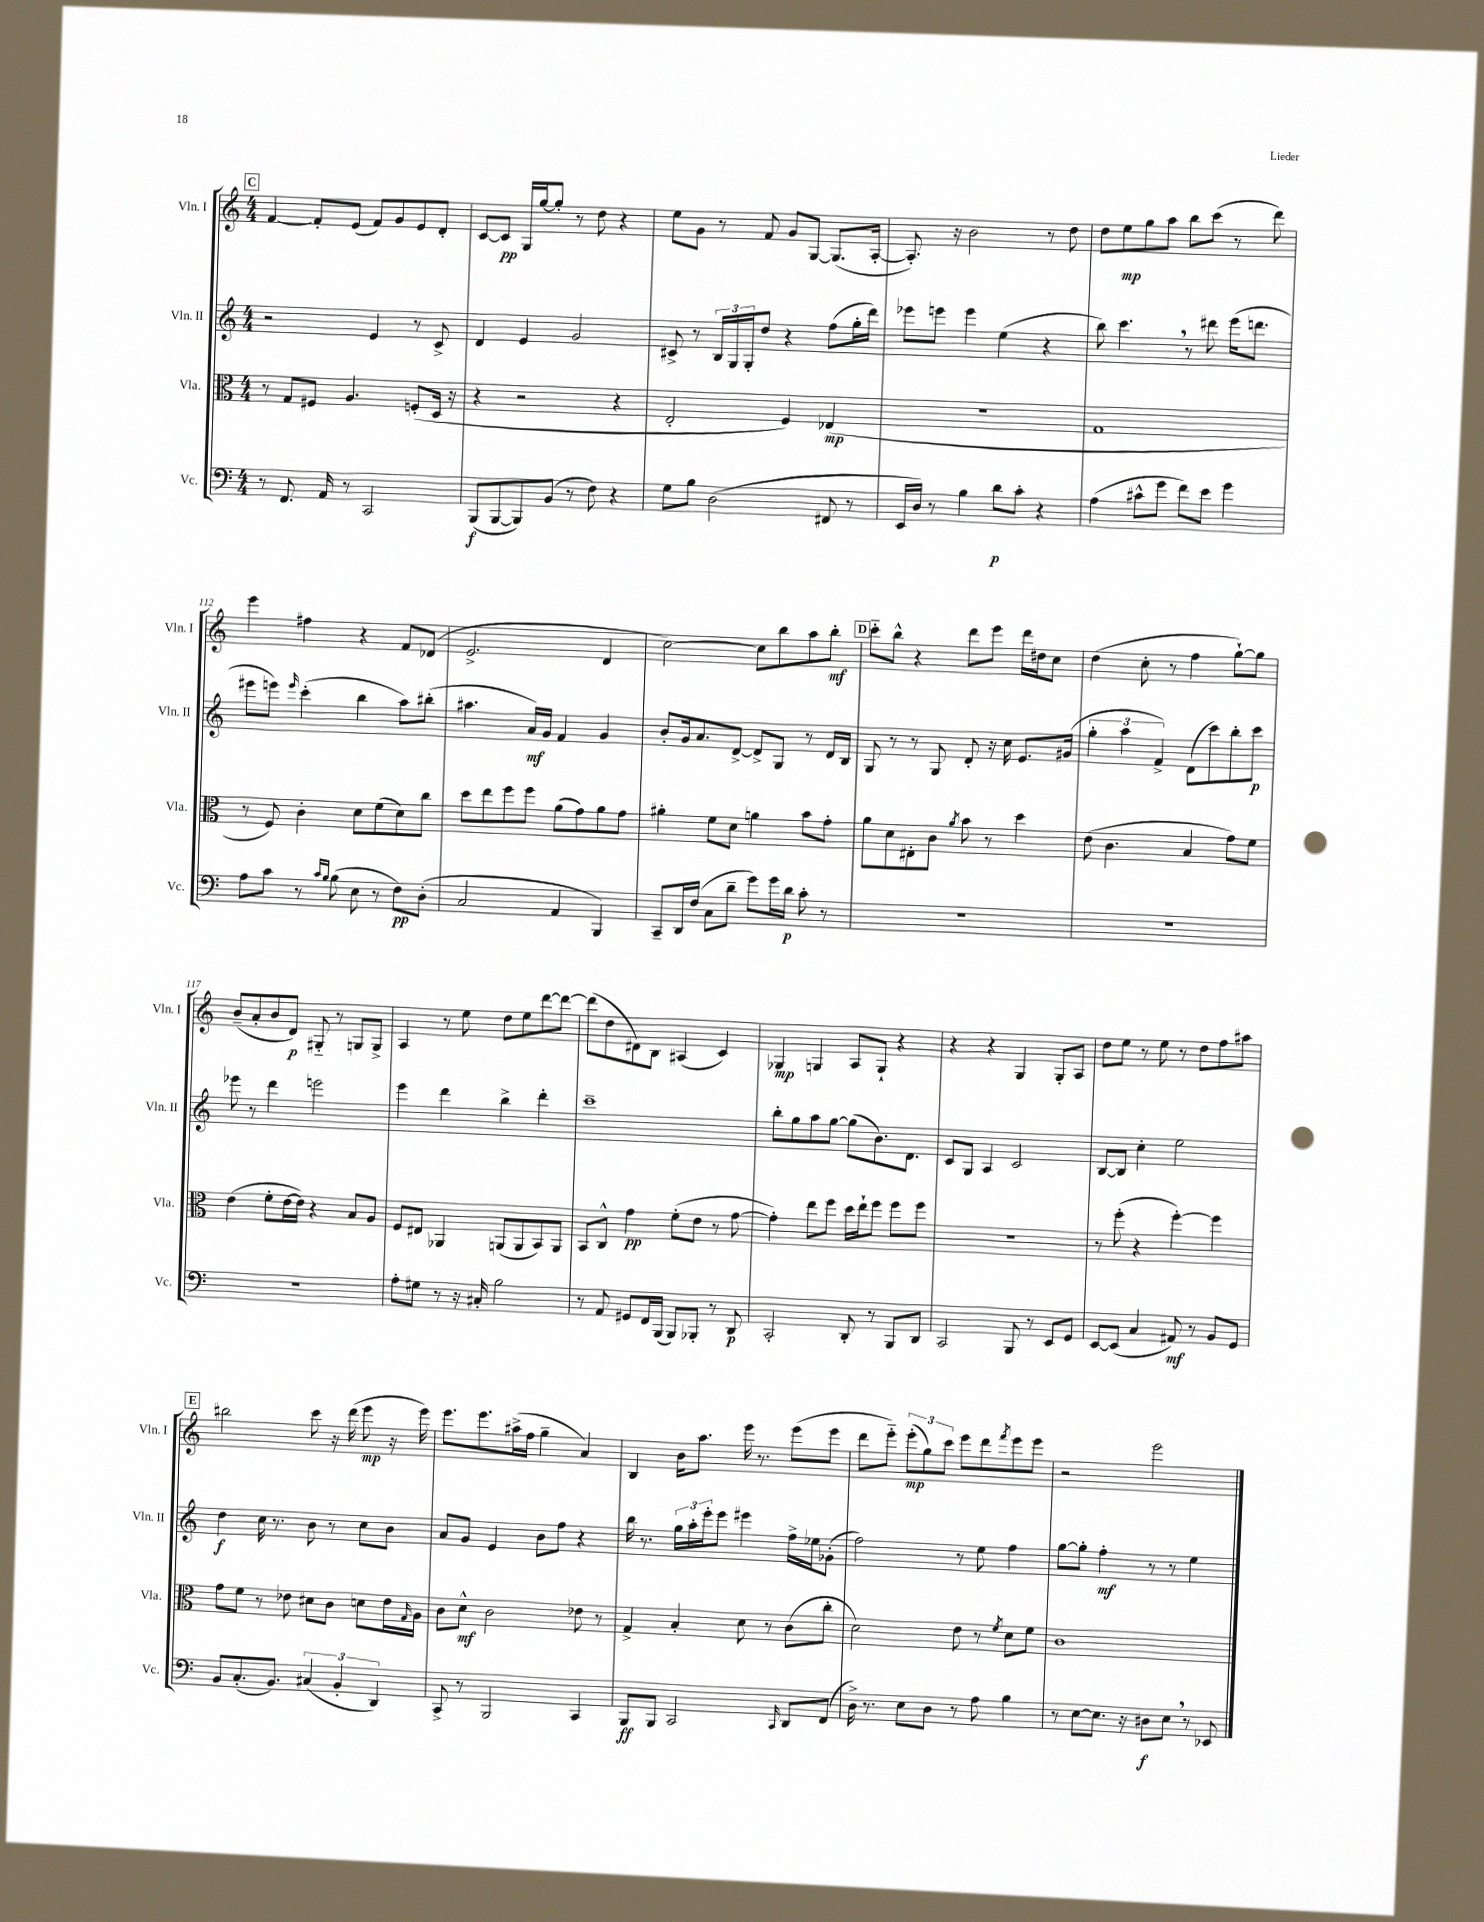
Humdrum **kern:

**kern	**kern	**kern	**kern
*staff4	*staff3	*staff2	*staff1
*clefF4	*clefC3	*clefG2	*clefG2
*k[]	*k[]	*k[]	*k[]
*M4/4	*M4/4	*M4/4	*M4/4
8r	8r	2r	[4f/
8.FF/	8G/L	.	.
.	8F#/J	.	8f'/]L
16AA/	.	.	.
8r	4.A/	.	(8e/J
2CC/	.	4e/	8f/L)
.	.	.	8g/
.	(8F'/L	8r	8e/
.	16D/Jk	8c^/	8d'/J
.	16r	.	.
=	=	=	=
(8BBB/L	4r	4d/	[8c/L
[8BBB/	.	.	8c/]J
8BBB/])	2r	4e/	16G/LL
.	.	.	[16gg/J
(8BB/J	.	.	8gg'/]J
8r	.	2g/	8r
8F\)	.	.	8dd\
4r	4r	.	4r
=	=	=	=
8G\L	2E'/	8c#^/	8ee\L
8B\J	.	8r	8g\J
(2D\	.	24B/LL	8r
.	.	24G/	.
.	.	24G'/J	.
.	.	8dd/J	8f/
.	4F/)	4r	8g/L
.	.	.	[8G/J
8FF#/	(4E-/	(8ff\L	(8.G/]L
8r	.	16gg'\L	.
.	.	16ddd\JJ)	[16A'/Jk
=	=	=	=
16EE/LL	1r	8eee-\L	8.A'/])
16D/JJ)	.	.	.
8r	.	8eee\J	.
.	.	.	16r
4B\	.	4eee\	2b\
8d\L	.	(4ee\	.
8c'\J	.	.	.
4r	.	4r	8r
.	.	.	8dd\
=	=	=	=
(4A\	1G	8bb\)	8dd\L
.	.	4.ccc\	8ee\
8c#^^\L	.	.	8gg\
8g\J	.	.	8aa\J
8f\L)	.	8r	8bb\L
8e\J	.	8ddd#\	(8ccc\J
4g\	.	(16eee\LK	8r
.	.	8.ddd\J	.
.	.	.	8ddd\)
=	=	=	=
8A\L	8r	8eee#\L	4eee\
8c\J	8F/)	8eee\J)	.
.	.	16qqeee/	.
8r	4c'\	(4ccc'\	4ff#\
16qqc/LL	.	.	.
16qqB/JJ	.	.	.
(8B\	.	.	.
8E\	8d\L	4bb\	4r
8r	(8f\	.	.
8F\L)	8d\)	8aa\L)	8f/L
(8D'\J	8cc\J	(8bb#'\J	(8d-/J
=	=	=	=
2C/	8dd\L	4.aa#\	2.e^/
.	8ee\	.	.
.	8ff\	.	.
.	8ff\J	16a/LL)	.
.	.	16g/JJ	.
4AA/	(8a\L	4f/	.
.	8g\)	.	.
4BBB/)	8a\	4g/	4d/
.	8g\J	.	.
=	=	=	=
8CC~/L	4a#'\	8b'/L	[2cc\)
16DD/L	.	16g/k	.
(16F/JJ	.	8.a/	.
8C\L	8f\L	.	.
8d~\J	8d\J	[8d^/J	.
8g\L)	4a\	8d^/]L	8cc\]L
16g\L	.	8G/J	8bb\
16d\JJ	.	.	.
8c'\	8b\L	8r	8aa\
8r	8g'\J	16d/LL	8bb'\J
.	.	16B/JJ	.
=	=	=	=
1r	8a\L	8G/	8ccc'~\L
.	8d\	8r	8bb^^\J
.	8E#'\	8r	4r
.	8c\J	8G/	.
.	8qa/	.	.
.	8b\	8d'/	8ddd\L
.	8r	16r	8eee\J
.	.	16cc\	.
.	4dd\	8.e/L	16ddd\LL
.	.	.	16dd#\J
.	.	.	8cc\J
.	.	(16g#/Jk	.
=	=	=	=
1r	(8e\	6gg'\	(4dd\
.	4.c\	.	.
.	.	6aa\	.
.	.	.	8cc'\
.	.	6f^/)	.
.	.	.	8r
.	4B/	(8d\L	4ff\
.	.	8ccc\)	.
.	8g\L)	8bb'\	[8gg`\L)
.	8f\J	8ccc\J	8gg\]J
=	=	=	=
1r	(4e\	8eee-\	(8b~/L
.	.	8r	8a'/
.	8f'\L	4ddd\	8b/
.	[16e\L	.	8d/J)
.	16e\]JJ)	.	.
.	4r	2eee\	8G#'~/
.	.	.	8r
.	8B/L	.	8G/L
.	8A/J	.	8G^/J
=	=	=	=
8A'\L	8F/L	4eee\	4A/
8G#\J	8E#/J	.	.
8r	4AA-/	4ddd\	8r
16r	.	.	8ee\
16C#'/	.	.	.
2B\	(8AA/L	4bb^\	8dd\L
.	8AA/	.	8ee\
.	8BB/)	4ddd'\	[8ddd\
.	8AA/J	.	8ddd\_J
=	=	=	=
8r	8BB/L	1ccc~	(8ddd\]L
8AA/	8C^^/J	.	8dd\
8GG#/L	4g\	.	8d#\)
16FF/L	.	.	8B\J
(16BBB/JJ	.	.	.
8BBB/L)	(8f'\L	.	(4A#/
8BBB-'/J	8e\J	.	.
8r	8r	.	4c/)
8DD/	[8g\	.	.
=	=	=	=
2CC'/	4g'\])	8bb'\L	4G-/
.	.	8gg\	.
.	8ee\L	8aa\	4G/
.	8ff\J	[8gg\J	.
8DD'/	16dd\LL	(8gg\]L	8A/L
.	16ee`\J	.	.
8r	8ff\J	8.b\)	8G`/J
8BBB/L	8ff\L	.	4r
.	.	8.d\J	.
8DD/J	8ff\J	.	.
=	=	=	=
2CC/	1r	8c/L	4r
.	.	8G/J	.
.	.	4A/	4r
8BBB/	.	2c/	4G/
8r	.	.	.
8EE/L	.	.	8G'/L
8GG/J	.	.	8A/J
=	=	=	=
[8EE/L	8r	[8B/L	8dd\L
(8EE/]J	(8ff'\	8B/]J	8ee\J
4C/	4r	4cc'\	8r
.	.	.	8ee\
8AA#/)	[4ff'\)	2ee\	8r
8r	.	.	8dd\L
8BB/L	4ff\]	.	8ff\
8GG/J	.	.	8aa#\J
=	=	=	=
8BB/L	8g\L	4dd\	2bb#\
(8.C'/	8f\J	.	.
.	8r	16cc\	.
8.BB/J)	.	8.r	.
.	8e-\	.	.
(6C#/	8d#\L	8b\	8ccc\
.	8c\J	8r	16r
6BB'/	.	.	.
.	.	.	(16ddd\
.	8d\L	8cc\L	8eee\
6DD/)	.	.	.
.	16e-\L	8b\J	16r
.	16qqG/	.	.
.	16A\JJ	.	16eee\)
=	=	=	=
8CC^/	8c\L	8a/L	8.eee\L
8r	8d^^\J	8g/J	.
.	.	.	8.eee\
2BBB/	2c\	4e/	.
.	.	.	(16aa#^\L
.	.	.	16ff\JJ
.	.	8b\L	4gg~\
.	.	8ff\J	.
4CC/	8e-\	4r	4a/)
.	8r	.	.
=	=	=	=
8BBB/L	4G^/	16bb\	4B/
.	.	8.r	.
8BBB/J	.	.	.
2CC/	4B'/	24gg\LL	16b\LK
.	.	24aa'\	.
.	.	.	8.aa\J
.	.	24eee'\J	.
.	.	8eee\J	.
.	8d\	4eee#\	16eee\
.	.	.	8.r
.	8r	.	.
16qqCC/	.	.	.
8DD/L	(8c\L	16ff^\LL	(8eee\L
.	.	16ee-\J	.
(8FF/J	8cc'\J	(8g-'\J	8eee\J
=	=	=	=
16D^\)	2d\)	2ff\)	8ddd\L
8.r	.	.	.
.	.	.	8eee'~\J)
8E\L	.	.	(12eee'\L
.	.	.	12gg\)
8D\J	.	.	.
.	.	.	12ccc\J
8r	8e\	8r	8eee\L
8A\	8r	8ee\	8ddd\
.	8qf/	.	8qfff/
4B\	8d\L	4ff\	8eee\
.	8f\J	.	8eee\J
=	=	=	=
8r	1c	[8gg\L	2r
[8E\L	.	8gg'\]J	.
8.E\]J	.	4ff'\	.
16r	.	.	.
8D#\L	.	8r	2eee\
8E\J	.	8r	.
8r	.	4ee\	.
8EE-/	.	.	.
==	==	==	==
*-	*-	*-	*-
